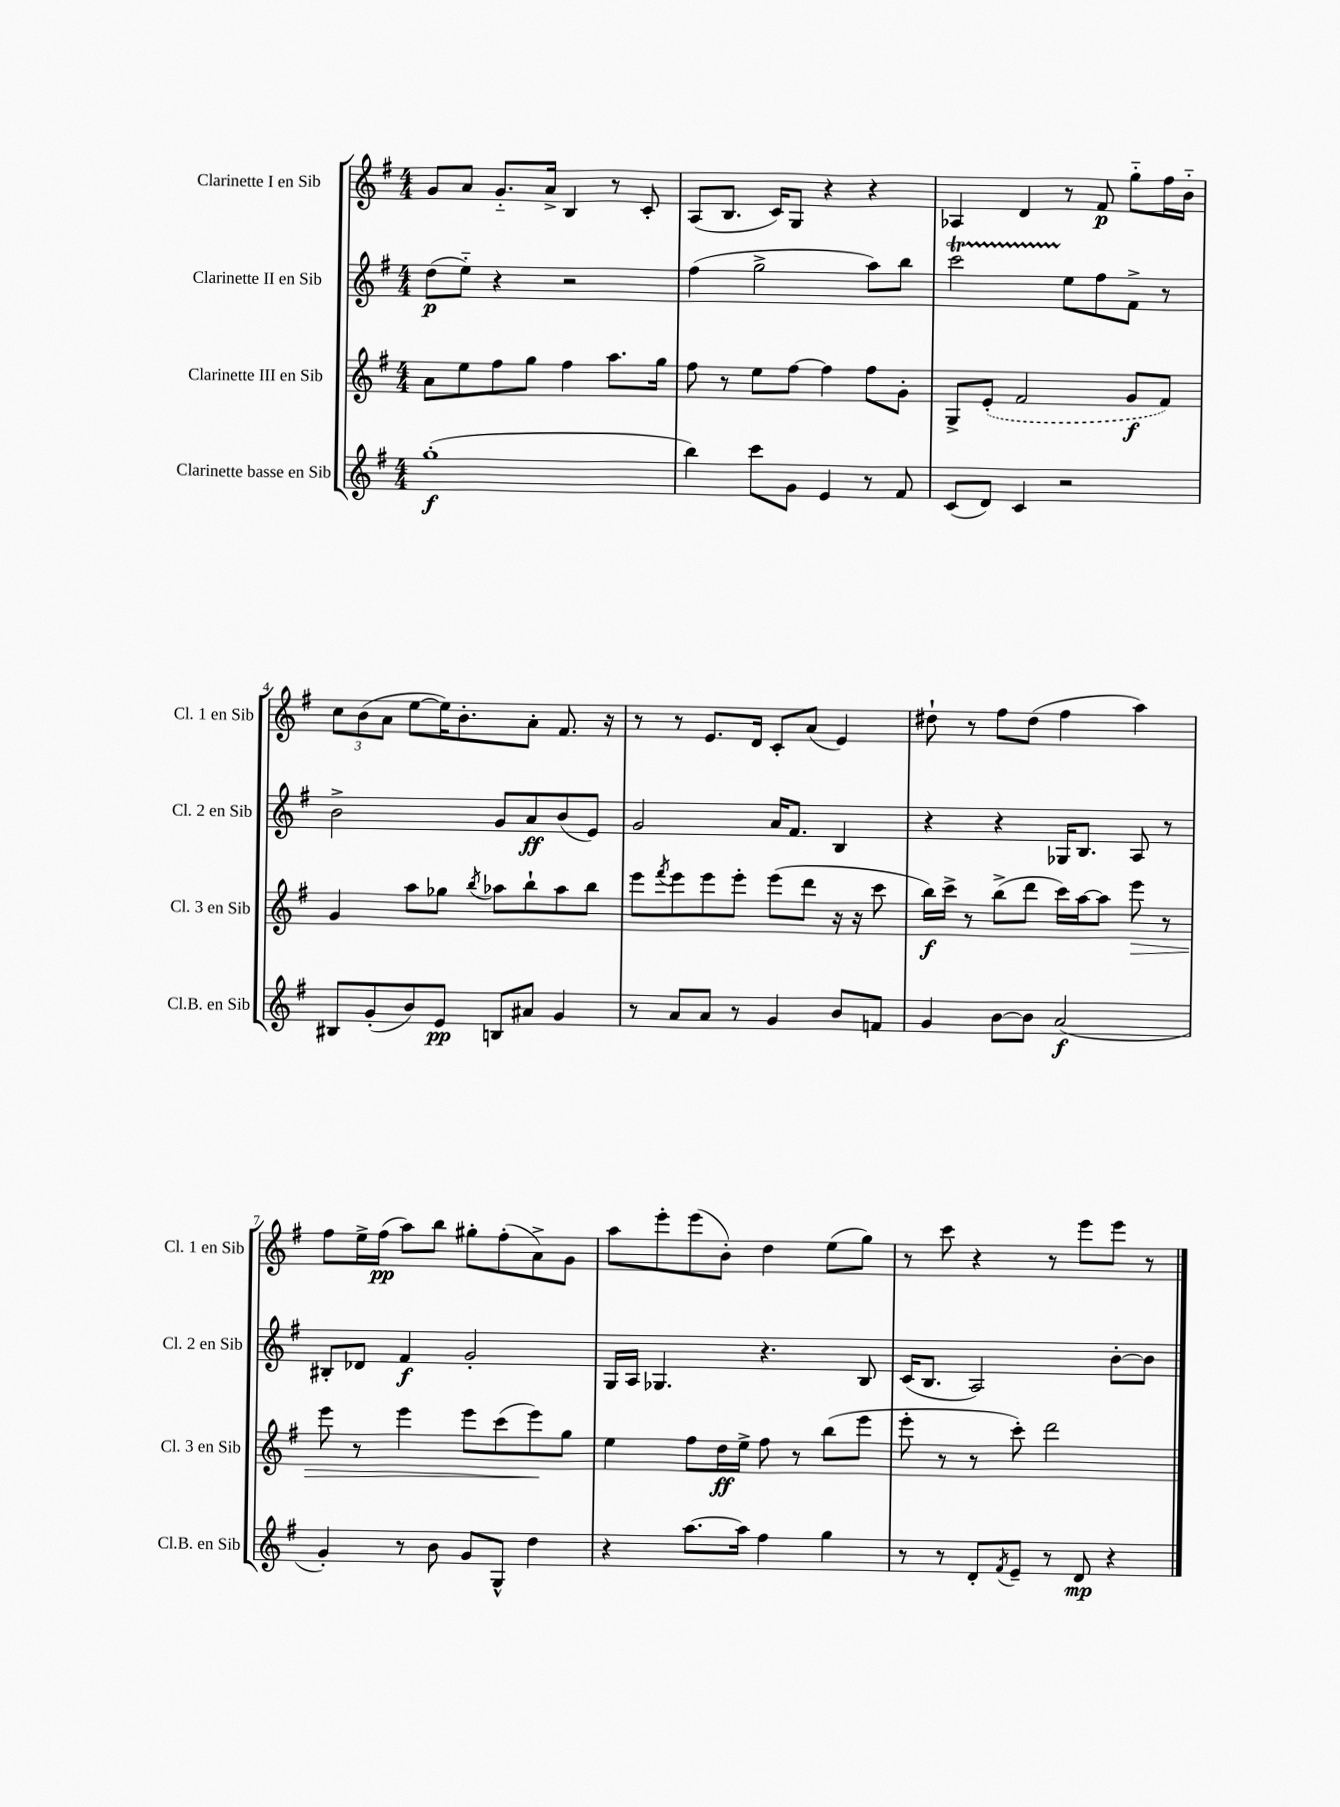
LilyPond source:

<<
\new StaffGroup <<
\new Staff = "s0" \with { instrumentName = "Clarinette I en Sib" shortInstrumentName = "Cl. 1 en Sib" } {
    \clef treble \key g \major \numericTimeSignature \time 4/4
    g'8 a'8 g'8.-_ a'16-> b4 r8 c'8-. |
    a8( b8. c'16) g8 r4 r4 |
    aes4 d'4 r8 fis'8\p g''8-_ fis''16 b'16-_ |
    \tuplet 3/2 { c''8 b'8( a'8 } e''8~ e''16) b'8.-. a'8-. fis'8. r16 |
    r8 r8 e'8. d'16 c'8-. a'8( e'4) |
    dis''8-! r8 fis''8 dis''8( fis''4 a''4) |
    fis''8 e''16-> fis''16\pp( a''8) b''8 gis''8-. fis''8-.( a'8->) g'8 |
    a''8 e'''8-. e'''8( b'8-.) d''4 e''8( g''8) |
    r8 c'''8 r4 r8 e'''8 e'''8 r8 \bar "|." |
}
\new Staff = "s1" \with { instrumentName = "Clarinette II en Sib" shortInstrumentName = "Cl. 2 en Sib" } {
    \clef treble \key g \major \numericTimeSignature \time 4/4
    d''8\p( e''8-_) r4 r2 |
    fis''4( g''2-> a''8) b''8 |
    c'''2\startTrillSpan e''8\stopTrillSpan fis''8 fis'8-> r8 |
    b'2-> g'8 a'8\ff b'8( e'8) |
    g'2 a'16 fis'8. b4 |
    r4 r4 ges16 b8. a8 r8 |
    bis8-. des'8 fis'4\f g'2-. |
    g16 a16 ges4. r4. b8 |
    c'16( b8. a2) b'8~-. b'8 \bar "|." |
}
\new Staff = "s2" \with { instrumentName = "Clarinette III en Sib" shortInstrumentName = "Cl. 3 en Sib" } {
    \clef treble \key g \major \numericTimeSignature \time 4/4
    a'8 e''8 fis''8 g''8 fis''4 a''8. g''16 |
    fis''8 r8 e''8 fis''8~ fis''4 fis''8 g'8-. |
    g8-> \once \slurDashed e'8-.( fis'2 g'8\f fis'8) |
    g'4 a''8 ges''8 \acciaccatura { b''8 } aes''8 b''8-! aes''8 b''8 |
    e'''8 \acciaccatura { fis'''8 } e'''8 e'''8 e'''8-. e'''8( d'''8 r16 r16 c'''8 |
    b''16\f) c'''16-> r8 b''8->( d'''8 c'''16) a''16~ a''8 e'''8\> r8 |
    e'''8 r8 e'''4 e'''8 c'''8( e'''8\!) g''8 |
    e''4 fis''8 d''16\ff e''16-> fis''8 r8 b''8( e'''8 |
    e'''8-. r8 r8 c'''8-.) d'''2 \bar "|." |
}
\new Staff = "s3" \with { instrumentName = "Clarinette basse en Sib" shortInstrumentName = "Cl.B. en Sib" } {
    \clef treble \key g \major \numericTimeSignature \time 4/4
    g''1-.\f( |
    b''4) c'''8 g'8 e'4 r8 fis'8 |
    c'8( d'8) c'4 r2 |
    bis8 g'8-.( b'8) e'8\pp b8 ais'8 g'4 |
    r8 a'8 a'8 r8 g'4 b'8 f'8 |
    g'4 b'8~ b'8 a'2\f( |
    g'4-.) r8 b'8 g'8 g8-^ d''4 |
    r4 a''8.~ a''16 fis''4 g''4 |
    r8 r8 d'8-. \acciaccatura { fis'8 } e'8-- r8 d'8\mp r4 \bar "|." |
}
>>
>>
